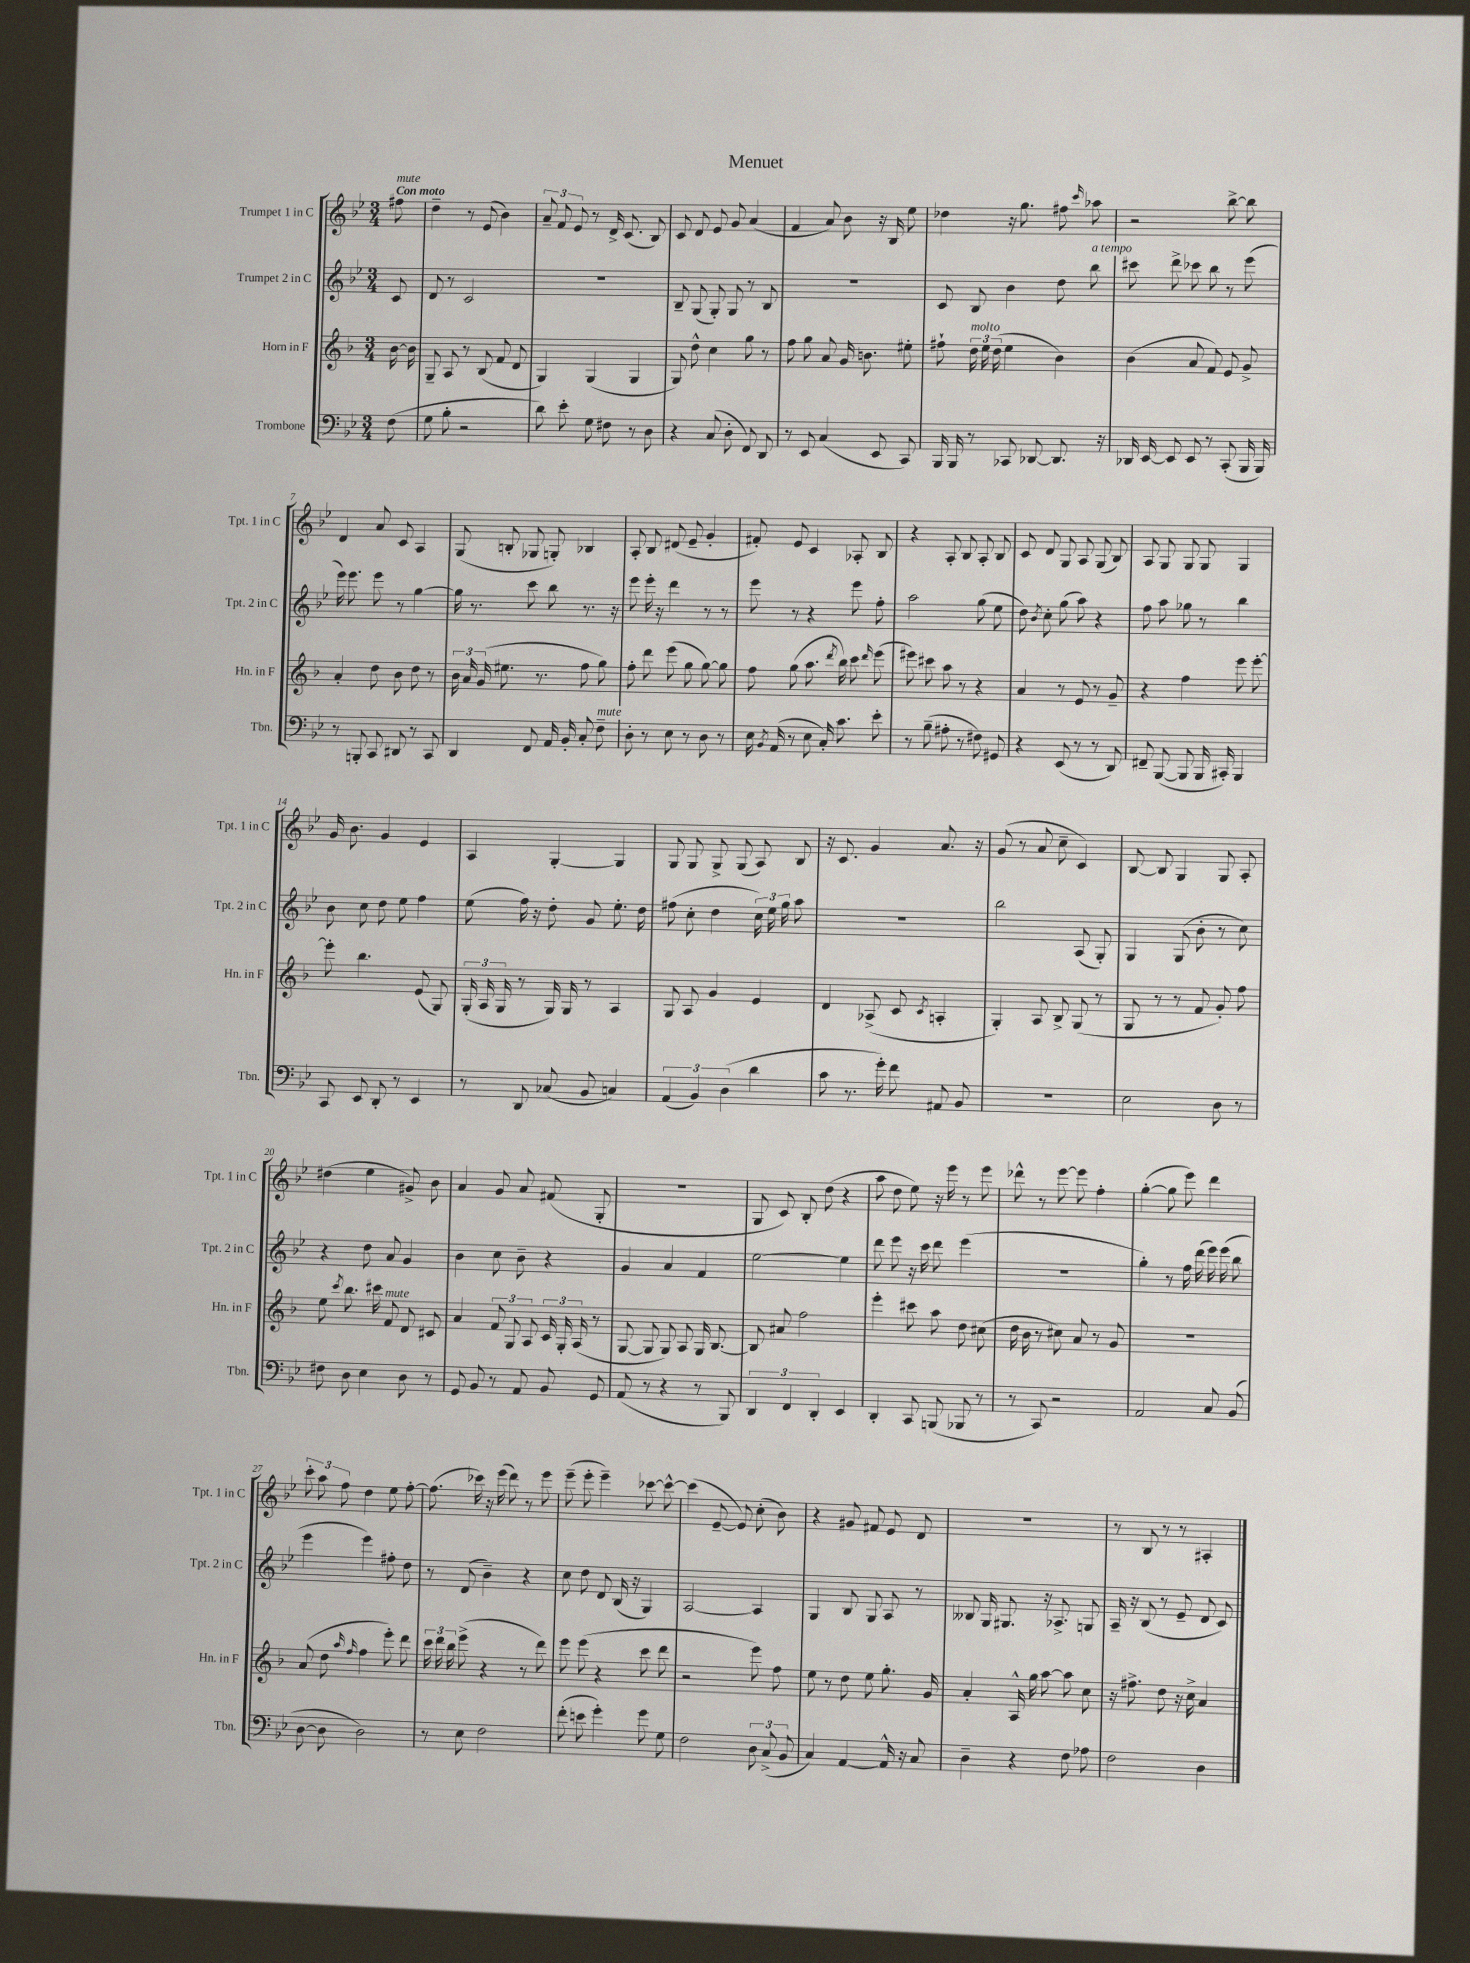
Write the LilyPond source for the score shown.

\header { title = "Menuet" }
<<
\new StaffGroup <<
\new Staff = "s0" \with { instrumentName = "Trumpet 1 in C" shortInstrumentName = "Tpt. 1 in C" } {
    \clef treble \key bes \major \numericTimeSignature \time 3/4 \partial 8 \tempo "Con moto"
    \autoBeamOff fis''8^\markup { \italic "mute" } |
    d''4-- r8 ees'8( bes'4) |
    \tuplet 3/2 { a'8-- f'8 ees'8 } r8 d'16-> c'8.( bes8) |
    c'8 d'8 ees'8 g'8 a'4( |
    f'4 a'8) bes'8 r16 bes16 ees''8 |
    des''4 r16 g''8. fis''8 \grace { c'''16 } aes''8 |
    r2 bes''8~-> bes''8 |
    d'4 a'8 c'8 a4 |
    g8( b8-. ges8 g8-.) bes4 |
    a8-. bes8 dis'8( ees'8-- g'4-. |
    fis'8-.) ees'8 c'4 aes8-. bes8 |
    r4 a8-. bes8 a8-. bes8 |
    c'8 d'8 g8 a8 g8( bes8) |
    a8 g8 g8 g8 g4 |
    g'16 bes'8. g'4 ees'4 |
    a4 g4~-. g4 |
    g8 g8 g8-> g8( a8) bes8 |
    r16 c'8. g'4 a'8. r16 |
    g'8( r8 a'8 c''8-- c'4) |
    bes8~ bes8 g4 g8 a8-. |
    dis''4( ees''4 gis'8->) bes'8 |
    a'4 g'8 a'8 fis'8( g8-. |
    R2. |
    g8 c'8) bes8-. d''8( r4 |
    a''8 d''8 ees''8) r16 ees'''16 r8 ees'''8 |
    des'''8-^ r8 ees'''8~ ees'''8 f''4-. |
    g''4~-.( g''8 ees'''8) d'''4 |
    \tuplet 3/2 { c'''8-. a''8 f''8 } d''4 ees''8 f''8~-. |
    f''8.( ces'''16) r16 ees'''16( d'''8) r8 ees'''8 |
    ees'''8--( ees'''8-. ees'''4--) ces'''8~ ces'''8~-^ |
    ces'''4( ees'8~-- ees'8) c''8-.( bes'8) |
    r4 gis'8 fis'8 ees'8 d'8 |
    R2. |
    r8 bes8 r8 r8 ais4-. \bar "|." |
}
\new Staff = "s1" \with { instrumentName = "Trumpet 2 in C" shortInstrumentName = "Tpt. 2 in C" } {
    \clef treble \key bes \major \numericTimeSignature \time 3/4 \partial 8
    \autoBeamOff c'8 |
    d'8 r8 c'2 |
    R2. |
    bes8-- g8( g8-.) g8 r8 bes8 |
    R2. |
    c'8 bes8 bes'4 d''8 bes''8^\markup { \italic "a tempo" } |
    cis'''8 d'''8-> ces'''8 bes''8 r8 ees'''8( |
    ees'''16) ees'''8. ees'''8 r8 g''4~ |
    g''16 r8. c'''8 bes''8 r8. r16 |
    ees'''8 ees'''16-. r16 d'''4 r8 r8 |
    ees'''8 r8 r4 ees'''8 f''8-. |
    a''2 g''8( ees''8 |
    d''8) \acciaccatura { bes'8 } c''8-. g''8( a''8) r4 |
    f''8 a''8 ges''8 r8 bes''4 |
    bes'8 c''8 d''8 ees''8 f''4 |
    ees''8( f''16) r16 d''8-. g'8 ees''8.-. d''16 |
    fis''8( c''8-. d''4 \tuplet 3/2 { c''16) ees''16 g''16 } a''8 |
    R2. |
    bes''2 a8( g8-.) |
    g4 g8( bes'8-. r8 c''8) |
    r4 d''8 a'8 g'4 |
    bes'4 c''8 bes'8-- r4 |
    g'4 a'4 f'4 |
    ees''2~ ees''4 |
    d'''8 ees'''8 r16 c'''16 d'''8 ees'''4( |
    R2. |
    g''4-.) r8 f''16 d'''16( ees'''16) ees'''16( bes''8 |
    ees'''4 ees'''4) fis''8-. d''8 |
    r8 d'8( bes'4--) r4 |
    c''8 d''8 d'8 bes16( r16 g4) |
    a2~ a4 |
    g4 bes8 g8 a8 r8 |
    beses8 g16 gis8. r16 aes8.-> g8 |
    a16-- r16 bes8( r8 ees'8-- d'8 c'8) \bar "|." |
}
\new Staff = "s2" \with { instrumentName = "Horn in F" shortInstrumentName = "Hn. in F" } {
    \clef treble \key f \major \numericTimeSignature \time 3/4 \partial 8
    \autoBeamOff bes'16~ bes'16 |
    g8-- a8 r8 bes8( f'8 d'8 |
    g4) g4( g4 |
    g8) d''8-^ c''4 g''8 r8 |
    f''8 g''8 a'8 g'16 b'8. eis''8-. |
    fis''8-! \tuplet 3/2 { d''16^\markup { \italic "molto" } e''16 d''16( } e''4 bes'4) |
    bes'4( a'8 f'8) e'8 g'8-> |
    a'4-. d''8 bes'8 d''8 r8 |
    \tuplet 3/2 { bes'16 a'16 g'16( } eis''8. r8. f''8 g''8) |
    f''8-. d'''8 e'''8( g''8 g''8~) g''8 |
    f''8 g''8( a''8. \acciaccatura { d'''8 } bes''16) c'''8 \grace { d'''16 } e'''8( |
    eis'''8) cis'''8 a''8 r8 r4 |
    a'4 r8 e'8 r8 g'8-- |
    r4 f''4 e'''8 e'''8~-. |
    e'''8-. bes''4. e'8( g8) |
    \tuplet 3/2 { g16-.( a16 g16 } r8 g16) g16 r8 a4 |
    g8 a8 g'4 e'4 |
    d'4 aes8->( c'8 \acciaccatura { c'8 } a4-. |
    g4-.) a8 bes8-> g8( r8 |
    g8 r8 r8 f'8 g'8-.) f''8 |
    e''8 \acciaccatura { c'''8 } bes''8. cis'''16 f'8^\markup { \italic "mute" } d'8 cis'8 |
    a'4 \tuplet 3/2 { f'8 g8 a8 } \tuplet 3/2 { c'16 g16-. a16( } r8 |
    g8~ g8 g8) a8 g16 bes8.~ |
    bes8 ais'8 f''2 |
    e'''4-. cis'''8 a''8 d''8 cis''8( |
    d''16 bes'16 r8 cis''8) a'8 r8 g'8 |
    R2. |
    a'8( d''8 \grace { a''16 f''16 } f''4 e'''8-.) d'''8 |
    \tuplet 3/2 { c'''16 d'''16 bes''16 } e'''8->( r4 r8 d'''8) |
    e'''8 e'''8( r4 c'''8 d'''8 |
    r2 e'''8) f''8 |
    e''8 r8 d''8 e''8 g''8.-. g'16 |
    a'4-. a16-^ g''16 a''8~ a''8 c''8 |
    r16 fis''8.-> d''8 r16 c''16-> a'4 \bar "|." |
}
\new Staff = "s3" \with { instrumentName = "Trombone" shortInstrumentName = "Tbn." } {
    \clef bass \key bes \major \numericTimeSignature \time 3/4 \partial 8
    \autoBeamOff f8( |
    g8 bes8-. r2 |
    d'8) ees'8-. g8 fis8 r8 d8 |
    r4 c8( d8-. f,8) d,8 |
    r8 ees,8 c4( ees,8 c,8) |
    bes,,16 bes,,16 r8 ces,8 des,8~ des,8. r16 |
    des,16 ees,16~ ees,8 ees,8 r8 c,8-.( bes,,16 bes,,16) |
    r8 b,,8-. c,8 dis,8 r8 c,8 |
    d,4 f,8 a,16 bes,16-. c8-. f8--^\markup { \italic "mute" } |
    d8-. r8 ees8 r8 d8 r8 |
    ees16 \acciaccatura { bes,8 } a,16( r8 ees8 c16-.) c'8. ees'8-. |
    r8 bes8--( ais8-. r8 fis8) gis,8 |
    r4 ees,8( r8 r8 d,8) |
    fis,8-- bes,,8~( bes,,8 bes,,16 cis,16-.) bes,,4 |
    c,8 ees,8 d,8-. r8 ees,4 |
    r8 d,8 ces8( bes,8 c4) |
    \tuplet 3/2 { a,4( bes,4) d4( } d'4 |
    c'8 r8. g'16-.) f'8 ais,8 bes,8 |
    R2. |
    ees2 d8 r8 |
    fis8 d8 ees4 d8 r8 |
    g,8 bes,8 r8 a,8 bes,8 g,8 |
    a,8( r8 r4 r8 bes,,8) |
    \tuplet 3/2 { d,4 f,4 d,4-. } ees,4 |
    d,4-. c,8 b,,8( bes,,8 r8 |
    r8 c,8) r2 |
    a,2 c8 bes,8( |
    d8~ d8 d2) |
    r8 ees8 f2 |
    f'8-.( e'8 g'4-.) g'8 g8 |
    f2 \tuplet 3/2 { d8 c8->( bes,8 } |
    c4) a,4~ a,16-^ r16 c8 |
    d4-- r4 f8 aes8 |
    f2 d4 \bar "|." |
}
>>
>>
